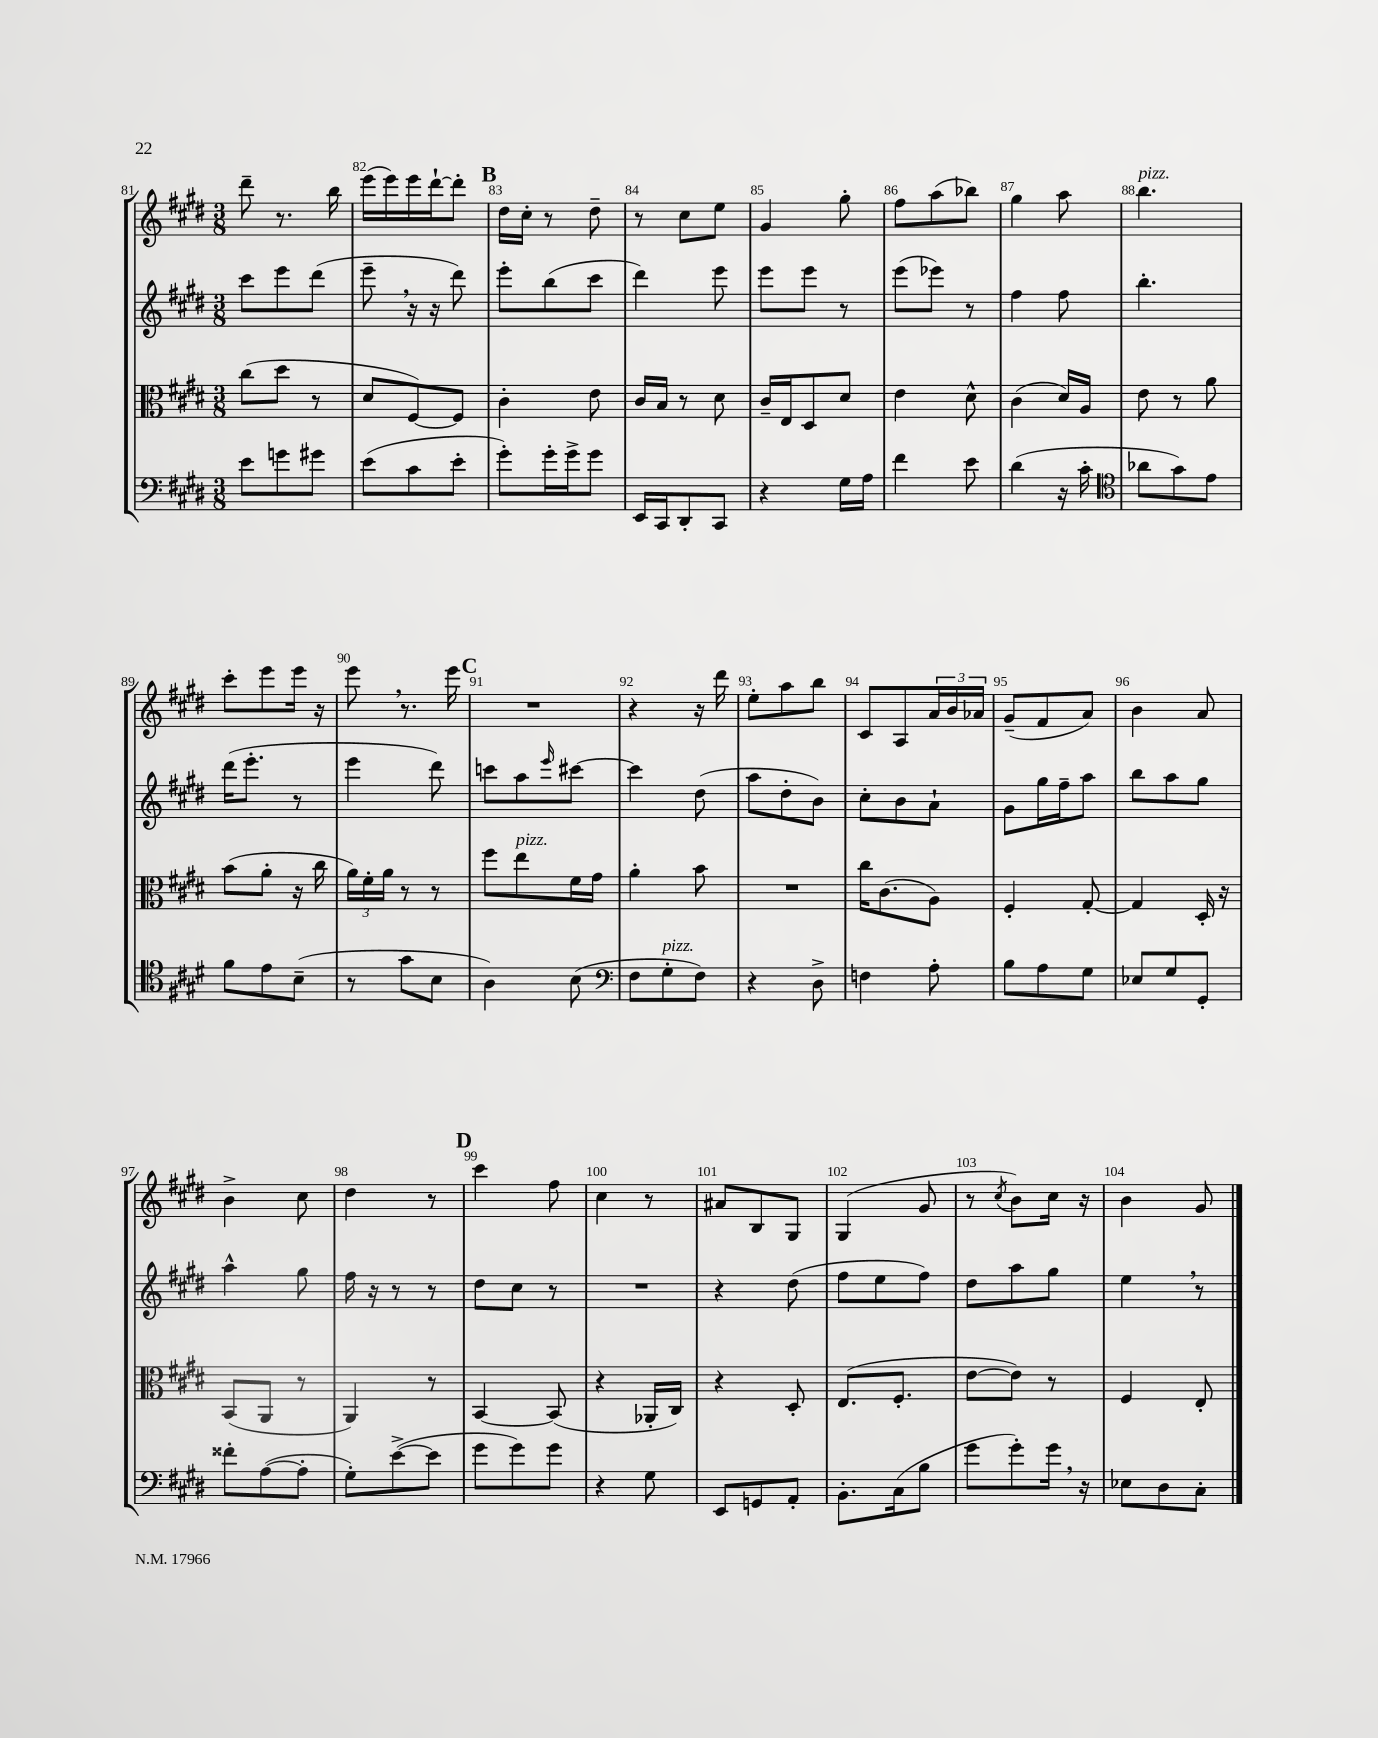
<<
\new StaffGroup <<
\new Staff = "s0" {
    \clef treble \key e \major \numericTimeSignature \time 3/8
    dis'''8-- r8. b''16 |
    e'''16( e'''16) e'''16 dis'''16~-! dis'''8-. |
    \mark \markup { \bold "B" } dis''16 cis''16-. r8 dis''8-- |
    r8 cis''8 e''8 |
    gis'4 gis''8-. |
    fis''8 a''8( bes''8) |
    gis''4 a''8 |
    b''4.^\markup { \italic "pizz." } |
    cis'''8-. e'''8 e'''16 r16 |
    e'''8 \breathe r8. e'''16 |
    \mark \markup { \bold "C" } R4. |
    r4 r16 dis'''16 |
    e''8-. a''8 b''8 |
    cis'8 a8 \tuplet 3/2 { a'16 b'16 aes'16 } |
    gis'8--( fis'8 a'8) |
    b'4 a'8 |
    b'4-> cis''8 |
    dis''4 r8 |
    \mark \markup { \bold "D" } cis'''4 fis''8 |
    cis''4 r8 |
    ais'8 b8 gis8 |
    gis4( gis'8 |
    r8 \acciaccatura { cis''8 } b'8) cis''16 r16 |
    b'4 gis'8 \bar "|." |
}
\new Staff = "s1" {
    \clef treble \key e \major \numericTimeSignature \time 3/8
    cis'''8 e'''8 dis'''8( |
    e'''8-- \breathe r16 r16 dis'''8) |
    \mark \markup { \bold "B" } e'''8-. b''8( cis'''8 |
    dis'''4) e'''8 |
    e'''8 e'''8 r8 |
    e'''8( ees'''8) r8 |
    fis''4 fis''8 |
    b''4.-. |
    dis'''16( e'''8.-. r8 |
    e'''4 dis'''8) |
    \mark \markup { \bold "C" } c'''8 a''8 \grace { e'''16 } cis'''8~ |
    cis'''4 dis''8( |
    a''8 dis''8-. b'8) |
    cis''8-. b'8 a'8-! |
    gis'8 gis''16 fis''16-- a''8 |
    b''8 a''8 gis''8 |
    a''4-^ gis''8 |
    fis''16 r16 r8 r8 |
    \mark \markup { \bold "D" } dis''8 cis''8 r8 |
    R4. |
    r4 dis''8( |
    fis''8 e''8 fis''8) |
    dis''8 a''8 gis''8 |
    e''4 \breathe r8 \bar "|." |
}
\new Staff = "s2" {
    \clef alto \key e \major \numericTimeSignature \time 3/8
    cis''8( dis''8 r8 |
    dis'8 fis8~) fis8 |
    \mark \markup { \bold "B" } cis'4-. e'8 |
    cis'16 b16 r8 dis'8 |
    cis'16-- e16 dis8 dis'8 |
    e'4 dis'8-^ |
    cis'4( dis'16) a16 |
    e'8 r8 a'8 |
    b'8( a'8-. r16 cis''16 |
    \tuplet 3/2 { a'16) fis'16-. a'16 } r8 r8 |
    \mark \markup { \bold "C" } fis''8 e''8^\markup { \italic "pizz." } fis'16 gis'16 |
    a'4-. b'8 |
    R4. |
    cis''16 cis'8.( a8) |
    fis4-. gis8~-. |
    gis4 dis16-. r16 |
    b,8( a,8 r8 |
    a,4) r8 |
    \mark \markup { \bold "D" } b,4~ b,8( |
    r4 aes,16-. cis16) |
    r4 dis8-. |
    e8.( fis8.-. |
    e'8~ e'8) r8 |
    fis4 e8-. \bar "|." |
}
\new Staff = "s3" {
    \clef bass \key e \major \numericTimeSignature \time 3/8
    e'8 g'8 gis'8 |
    e'8( cis'8 e'8-. |
    \mark \markup { \bold "B" } gis'8-.) gis'16-. gis'16-> gis'8 |
    e,16 cis,16 dis,8-. cis,8 |
    r4 gis16 a16 |
    fis'4 e'8 |
    dis'4( r16 cis'16-. |
    \clef tenor aes'8 gis'8) e'8 |
    fis'8 e'8 b8--( |
    r8 gis'8 b8 |
    \mark \markup { \bold "C" } a4) b8( |
    \clef bass fis8 gis8-.^\markup { \italic "pizz." } fis8) |
    r4 dis8-> |
    f4 a8-. |
    b8 a8 gis8 |
    ees8 gis8 gis,8-. |
    fisis'8-. a8~( a8-. |
    gis8-.) e'8~->( e'8 |
    \mark \markup { \bold "D" } gis'8 gis'8) gis'8 |
    r4 gis8 |
    e,8 g,8 a,8-. |
    b,8.-. cis16( b8 |
    gis'8 gis'8-.) gis'16 \breathe r16 |
    ees8 dis8 cis8-. \bar "|." |
}
>>
>>
\layout { \context { \Score currentBarNumber = #81 \override BarNumber.break-visibility = ##(#f #t #t) barNumberVisibility = #all-bar-numbers-visible } }
